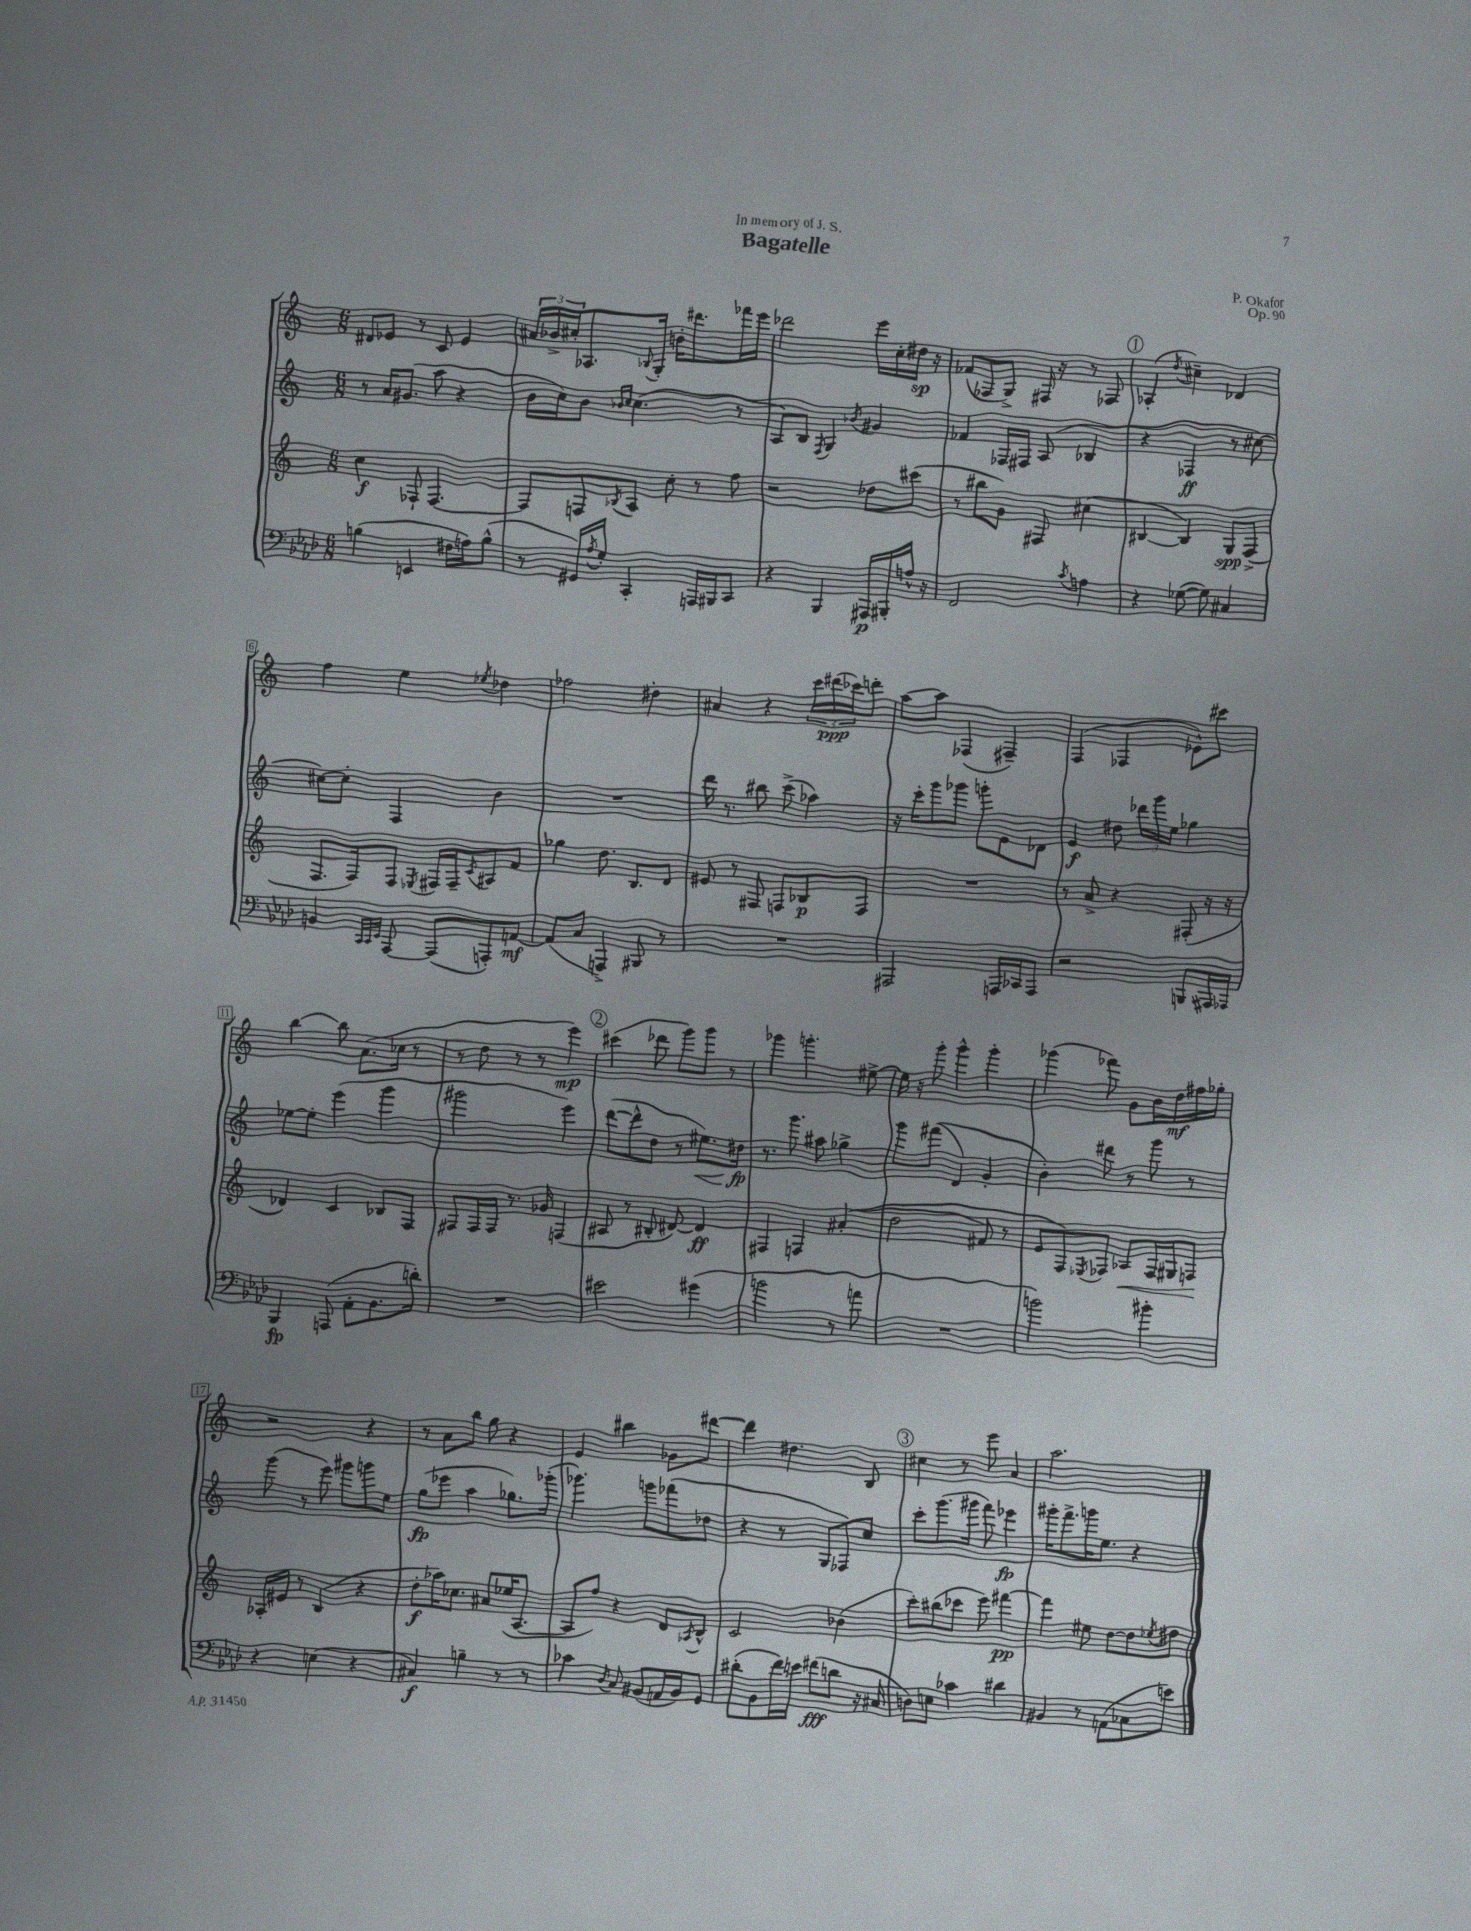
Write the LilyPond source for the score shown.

\header { title = "Bagatelle" composer = "P. Okafor" dedication = "In memory of J. S." opus = "Op. 90" }
<<
\new StaffGroup <<
\new Staff = "s0" {
    \clef treble \key c \major \numericTimeSignature \time 6/8
    dis'8 ees'8 r8 c'8 ees'4 |
    \tuplet 3/2 { ais'16 bes'16-> cis''16-. } aes8. \appoggiatura { bes8 } g16-. b'16-. dis'''8. fes'''16 e'''16 |
    des'''2 e'''16 c''16-. dis''16\sp r16 |
    fes'8( fes8 g8->) fis16 r16 r8 fes8 |
    \mark \markup { \circle "1" } aes4-.( \acciaccatura { d''8 } cis''4--) des'4 |
    f''4 e''4 \acciaccatura { ees''8 } des''4 |
    fes''2 dis''4-. |
    ais'4 r4 \tuplet 3/2 { c'''16 dis'''16\ppp( ces'''16) } d'''8-. |
    a''8~ a''8 fes4( fis4--) |
    f4( fes4 ees'8-^) cis'''8 |
    b''4~ b''8 a'8.( ces''16 r8 |
    r8 d''8 r8 r8 e'''4\mp) |
    \mark \markup { \circle "2" } cis'''4( des'''8 g'''8) g'''8 r8 |
    ges'''4 g'''4.-. eis''8~-> |
    eis''16 r16 g'''8-. g'''4-^ g'''4-. |
    ges'''4( fes'''8) g'8 b'16 d''16\mf fis''16 ges''16-. |
    r2 r4 |
    r8 a'8 b''8 g''8 r4 |
    e'4 bis''4 ges'8 dis'''8~ |
    dis'''4 dis''4. b8 |
    \mark \markup { \circle "3" } cis''4 r8 e'''8 a'4 |
    a''2. \bar "|." |
}
\new Staff = "s1" {
    \clef treble \key c \major \numericTimeSignature \time 6/8
    r8 a'16 gis'8.( a''8 r4 |
    b'16 c''16) b'8 \grace { bes'16 c''16 } c''4.( r8 |
    a8) b8 \acciaccatura { f8 } g4 \acciaccatura { bes'8 } gis'4 |
    fes'4 fes16 fis16 a8( bes4 |
    \mark \markup { \circle "1" } r4 fes4\ff r8 cis''8~) |
    cis''8~ cis''8-. f4 b'4 |
    R2. |
    d'''16 r8. bis''8 c'''8->( aes''4) |
    r16 c'''16-. g'''8 ges'''8 g'''8-. e'8 des'8 |
    e'4\f dis''8 \tuplet 3/2 { des'''16 g'''16 e''16 } ges''4 |
    ees''8~ ees''8-. e'''4( g'''4 |
    gis'''2 e'''4) |
    \mark \markup { \circle "2" } d'''8~( d'''8-^ d''8 r8 eis''8.\<) dis''16\fp\! |
    r8. g'''8. ais''8 ges''4-> |
    g'''8 fis'''8(\( d'4) g'4-. |
    b'4-.\) dis'''8 r8 g'''8 r8 |
    g'''8( r8 e'''8) gis'''8 g'''8 e''8 |
    g''8\fp( ees'''8 a''4 ges''8.) ges'''16-.( |
    ges'''4.) g'''8 fes'''8( des''8 |
    r4 r8 g8 fes8) c''8 |
    \mark \markup { \circle "3" } c'''8-. g'''8.( gis'''16 f'''8) ees'''4\fp |
    gis'''16-. f'''8.-> g'''16 e''8. r4 \bar "|." |
}
\new Staff = "s2" {
    \clef treble \key c \major \numericTimeSignature \time 6/8
    c''4\f fes8-! fes4.~ |
    fes8 f8 \acciaccatura { bes8 } a8 c''8-. r8 f''8 |
    r2 des''8 cis'''8( |
    r8 bis''8 g'8) fis8 cis''4( |
    \mark \markup { \circle "1" } bis4~ bis4) g8\spp f8->( |
    f8. f16) f8 \acciaccatura { ees8 } fis16 fis16-- \acciaccatura { c'8 } ais8 f'8 |
    ges''4 d''8. b8. d'8 |
    eis'8 r8 fis8 f8 bes8\p f8 |
    R2. |
    r8 a'8-> r4 fis8-.( r16 r16 |
    des'4) c'4 bes8 f8 |
    fis8 fis16 fis16 r8. ges'16 f4( |
    \mark \markup { \circle "2" } ais8 r8 bis8-. dis'8~) dis'4\ff |
    fis4 f4 ais'4-.(\( |
    d''2 fis'8) r8 |
    e'8 f8\) \acciaccatura { ees8 } fes8 aes8\< fes16 gis16 f8\! |
    aes16-. eis'16 r8 b4( r4 |
    d''8-.\f aes''16) ces''8. ais'8 ees''16( a8.~ |
    a8 f''8) r4 d'8 \acciaccatura { aes8 } b8-^ |
    c'2 bes'4( |
    \mark \markup { \circle "3" } c'''8-.) bis''8( ces'''8 e'''8) fis'''4~\pp |
    fis'''4 eis''8 d''8~ d''8 \acciaccatura { ees''8 } dis''8 \bar "|." |
}
\new Staff = "s3" {
    \clef bass \key aes \major \numericTimeSignature \time 6/8
    b4( e,4 fis16 a16) b8-^( |
    r8 gis,16) \acciaccatura { aes8 } g16-. c,4-. a,,16 bis,,16 c,8 |
    r4 bes,,4 ais,,16\p bis,,16-. a16-^ r16 |
    f,2 \acciaccatura { c'8 } a4 |
    \mark \markup { \circle "1" } r4 ges8~( ges8) cis4 |
    b,4 \grace { c,32 c,32 ees,32 } aes,,8~ aes,,8( a,,8-.) a,8~\mf |
    a,8( c8 a,,4->) bis,,8 r8 |
    R2. |
    ais,,2 a,,16 ces,16 a,,8 |
    r2 b,,8 ais,,16 aes,,16 |
    bes,,4\fp a,,8( aes,8-. bes,8. d'16-.) |
    R2. |
    \mark \markup { \circle "2" } eis'2 gis'4( |
    b'2 r8 a'8 |
    R2. |
    b'2) bis'4-. |
    r4 e4( r4 |
    cis4\f) b4-- r8 r8 |
    ces'4 \acciaccatura { des8 } c8 bis,8( a,16 bis,16) g,8 |
    dis'8-.( bes,8 f'16) e'16 fis'8\fff( d'8 r16 cis16 |
    \mark \markup { \circle "3" } d8) e8 ces'4 dis'4 |
    bis,4 r8 a,8( ces8 e'8) \bar "|." |
}
>>
>>
\layout { \context { \Score \override BarNumber.stencil = #(make-stencil-boxer 0.1 0.3 ly:text-interface::print) } }
